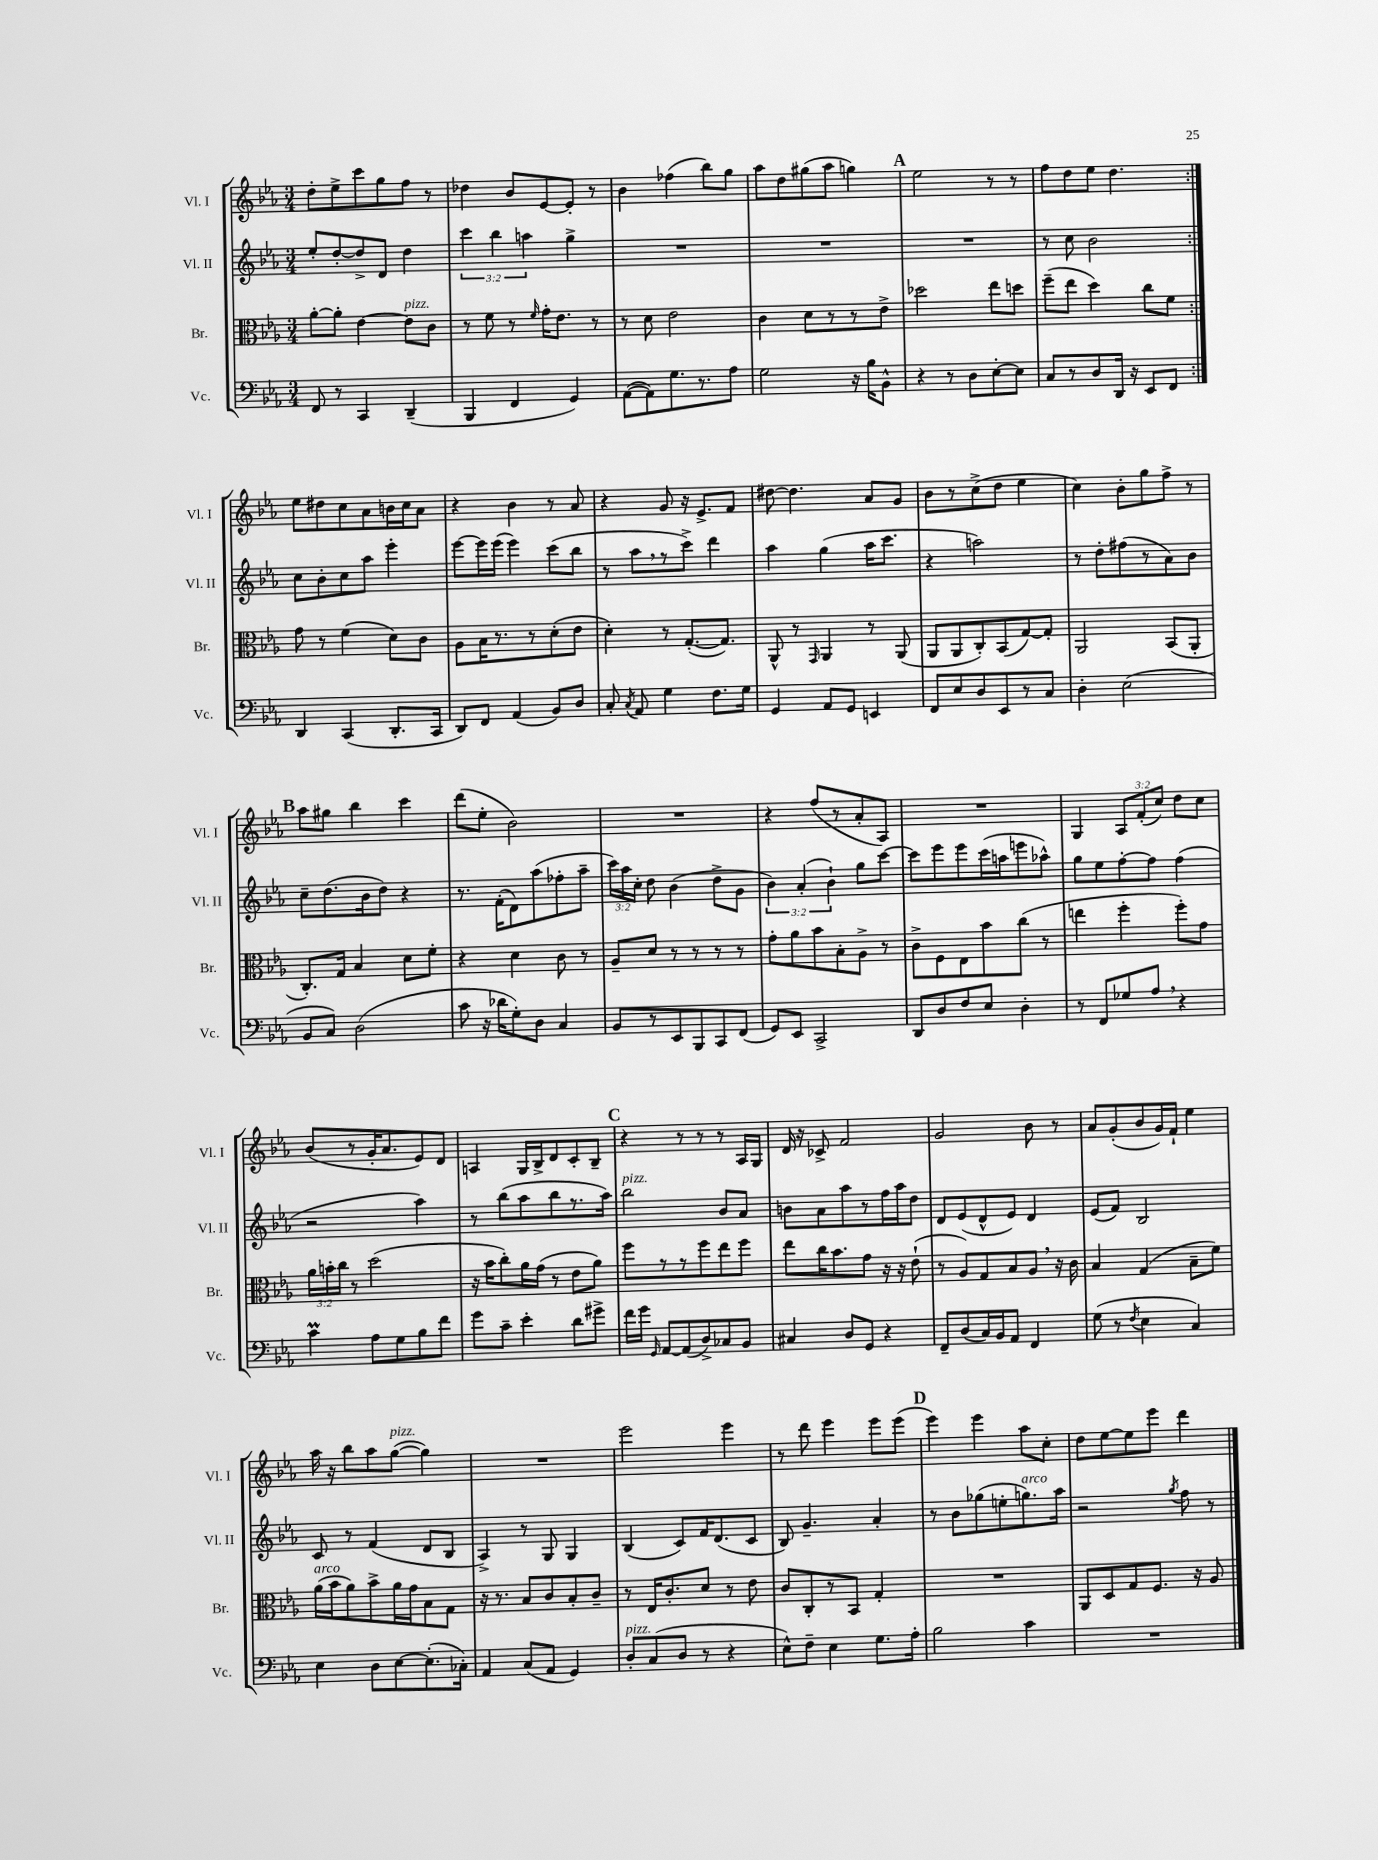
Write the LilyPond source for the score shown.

<<
\new StaffGroup <<
\new Staff = "s0" \with { instrumentName = "Vl. I" shortInstrumentName = "Vl. I" } {
    \clef treble \key ees \major \numericTimeSignature \time 3/4 \override Staff.TupletNumber.text = #tuplet-number::calc-fraction-text
    \autoBeamOff \repeat volta 2 { d''8[-. ees''8-> c'''8 g''8 f''8] r8 |
    des''4 bes'8[ ees'8~ ees'8]-. r8 |
    bes'4 fes''4( bes''8[) g''8] |
    aes''8[ d''8 gis''8( aes''8] g''4) |
    \mark \markup { \bold "A" } ees''2 r8 r8 |
    f''8[ d''8 ees''8] d''4. | }
    ees''8[ dis''8 c''8 aes'8 b'16 c''16 aes'8] |
    r4 bes'4 r8 aes'8 |
    r4 g'8 r16 ees'8.[-> f'8] |
    dis''8~ dis''4. aes'8[ g'8] |
    bes'8[ r8 c''8->( d''8] ees''4 |
    c''4) bes'8[-. g''8 f''8]-> r8 |
    \mark \markup { \bold "B" } aes''8[ gis''8] bes''4 c'''4 |
    d'''8[( ees''8]-. bes'2) |
    R2. |
    r4 f''8[( r8 aes'8-. aes8]) |
    R2. |
    g4 \tuplet 3/2 { aes8[ f'8-.( c''8]) } d''8[ c''8] |
    bes'8[( r8 g'16-. aes'8. ees'8) d'8] |
    a4 g16[ bes16-> d'8 c'8-. bes8]-- |
    \mark \markup { \bold "C" } r4 r8 r8 r8 aes16[ g16] |
    d'16 r16 ces'8-> f'2 |
    g'2 bes'8 r8 |
    aes'8[ g'8-.( bes'8 g'16) f'16]-! ees''4 |
    aes''16 r16 bes''8[ aes''8 g''8]~^\markup { \italic "pizz." }( g''4) |
    R2. |
    ees'''2 ees'''4 |
    r8 d'''8 ees'''4 ees'''8[ ees'''8]( |
    \mark \markup { \bold "D" } ees'''4) ees'''4 aes''8[ c''8]-. |
    d''8[ ees''8~ ees''8 ees'''8] d'''4 \bar "|." |
}
\new Staff = "s1" \with { instrumentName = "Vl. II" shortInstrumentName = "Vl. II" } {
    \clef treble \key ees \major \numericTimeSignature \time 3/4 \override Staff.TupletNumber.text = #tuplet-number::calc-fraction-text
    \autoBeamOff \repeat volta 2 { ees''8[-. d''8~-. d''8-> d'8] d''4 |
    \tuplet 3/2 { c'''4 bes''4 a''4 } g''4-> |
    R2. |
    R2. |
    \mark \markup { \bold "A" } R2. |
    r8 c''8 bes'2 | }
    c''8[ bes'8-. c''8 aes''8] ees'''4-. |
    ees'''8[~ ees'''16 ees'''16]( ees'''4) c'''8[( bes''8] |
    r8 aes''8[ \breathe r8 c'''8]->) d'''4 |
    aes''4 g''4( aes''16[ c'''8.] |
    r4 a''2) |
    r8 d''8[-. fis''8( r8 aes'8) bes'8] |
    \mark \markup { \bold "B" } c''8[-- d''8.( bes'16 d''8]) r4 |
    r8. f'16[-.( d'8) aes''8( fes''8-. aes''8]-- |
    \tuplet 3/2 { c'''16[) aes''16 c''16]-. } d''8 bes'4( d''8[-> g'8] |
    \tuplet 3/2 { bes'4) aes'4-.( bes'4-!) } g''8[ c'''8]~ |
    c'''8[ ees'''8 ees'''8 c'''16( a''16 e'''8 aes''8]-^) |
    g''8[ ees''8 f''8~-. f''8] f''4( |
    r2 aes''4) |
    r8 bes''8[( aes''8 bes''8 r8. aes''16]) |
    \mark \markup { \bold "C" } bes''2^\markup { \italic "pizz." } bes'8[ aes'8] |
    b'8[ aes'8 aes''8 r8 f''16 aes''16 d''8] |
    d'8[ ees'8( d'8-^ ees'8]) d'4 |
    ees'8[( f'8]) bes2 |
    c'8 r8 f'4( d'8[ bes8] |
    aes4->) r8 g8 g4 |
    bes4( c'8[) f'16 d'8.( c'8] |
    bes8) g'4.-- aes'4-. |
    \mark \markup { \bold "D" } r8 bes'8[ ges''8( e''8-. g''8.^\markup { \italic "arco" }) aes''16] |
    r2 \acciaccatura { g''8 } f''8 r8 \bar "|." |
}
\new Staff = "s2" \with { instrumentName = "Br." shortInstrumentName = "Br." } {
    \clef alto \key ees \major \numericTimeSignature \time 3/4 \override Staff.TupletNumber.text = #tuplet-number::calc-fraction-text
    \autoBeamOff \repeat volta 2 { aes'8[~-. aes'8]-. ees'4~ ees'8[^\markup { \italic "pizz." } c'8] |
    r8 f'8 r8 \grace { f'16 } g'16[-. ees'8.] r8 |
    r8 d'8 ees'2 |
    c'4 d'8[ r8 r8 ees'8]-> |
    \mark \markup { \bold "A" } des''2 ees''8[ d''8] |
    f''8[--( ees''8] d''4) c''8[ f'8] | }
    g'8 r8 f'4( d'8[) c'8] |
    aes8[ bes16 r8. r8 d'8-.( ees'8] |
    d'4-.) r8 g8.[~-.( g8.]) |
    aes,8-^ r8 \grace { g,16 } aes,4 r8 aes,8( |
    aes,8[ aes,8 c8-.) bes,8( g8~) g8]-. |
    aes,2 bes,8[( aes,8]-. |
    \mark \markup { \bold "B" } c8.[-.) g16] bes4 d'8[ f'8]-. |
    r4 d'4 c'8 r8 |
    aes8[-- d'8] r8 r8 r8 r8 |
    g'8[-. aes'8 bes'8 bes8-. aes8]-> r8 |
    c'8[-> f8 ees8 bes'8 c''8]( r8 |
    e''4 f''4-. f''8[-.) g'8] |
    \tuplet 3/2 { aes'16[ b'16-. c''16] } r8 d''2( |
    r16 bes'16[ c''8-.) aes'16 g'16]( r8 ees'8[ aes'8]) |
    \mark \markup { \bold "C" } f''8[ r8 r8 f''8 ees''8 f''8] |
    ees''8[ c''16 bes'8. g'8] r16 r16 ees'8-!( |
    r8 aes8[) g8 bes8 aes8] \breathe r16 c'16 |
    bes4 g4( bes8[-- f'8]) |
    aes'16[^\markup { \italic "arco" }( bes'16 aes'8) bes'8-> aes'16 g'16 bes8 g8] |
    r16 r8. bes8[ c'8 bes8-. c'8]-- |
    r8 ees16[ c'8.-. d'8] r8 ees'8 |
    c'8[ c8-. r8 bes,8] g4-. |
    \mark \markup { \bold "D" } R2. |
    aes,8[ d8 g8 f8.] r16 aes8 \bar "|." |
}
\new Staff = "s3" \with { instrumentName = "Vc." shortInstrumentName = "Vc." } {
    \clef bass \key ees \major \numericTimeSignature \time 3/4
    \autoBeamOff \repeat volta 2 { f,8 r8 c,4 d,4--( |
    bes,,4 f,4 g,4) |
    aes,8[~( aes,8) g8. r8. aes8] |
    g2 r16 bes16[ bes,8]-^ |
    \mark \markup { \bold "A" } r4 r8 d8[ ees8~-. ees8] |
    c8[ r8 d8 d,16] r16 ees,8[ f,8] | }
    d,4 c,4( d,8.[-. c,16] |
    d,8[) f,8] aes,4( bes,8[) d8] |
    c8-. \acciaccatura { c8 } aes,8 g4 f8.[ g16] |
    g,4 aes,8[ g,8] e,4 |
    f,8[ ees8 d8 ees,8 r8 c8] |
    d4-. ees2( |
    \mark \markup { \bold "B" } bes,8[ c8]) d2( |
    c'8 r16 des'16[ g8-.) d8] c4 |
    bes,8[ r8 ees,8 bes,,8 c,8 f,8]( |
    g,8[) ees,8] c,2-> |
    d,8[ d8 f8 ees8] d4-. |
    r8 f,8[ ges8 aes8] \breathe r4 |
    c'4\prall aes8[ g8 bes8 f'8] |
    g'8[ c'8]-- ees'4-. d'8[ gis'8]-> |
    \mark \markup { \bold "C" } f'16[ g'16] \grace { g,16 } aes,8[~ aes,8( d8->) ces8 bes,8] |
    cis4 d8[ g,8] r4 |
    f,8[-- d8( c16) bes,16 aes,8] f,4 |
    g8( r8 \acciaccatura { f8 } ees4 c4) |
    ees4 d8[ ees8~ ees8.-.( ces16]-.) |
    aes,4 c8[( aes,8] g,4) |
    d8[-.^\markup { \italic "pizz." } c8( d8] r8 r4 |
    ees8[-^) f8]-- ees4 g8.[ aes16]-. |
    \mark \markup { \bold "D" } bes2 c'4 |
    R2. \bar "|." |
}
>>
>>
\layout { \context { \Score \remove "Bar_number_engraver" } }
